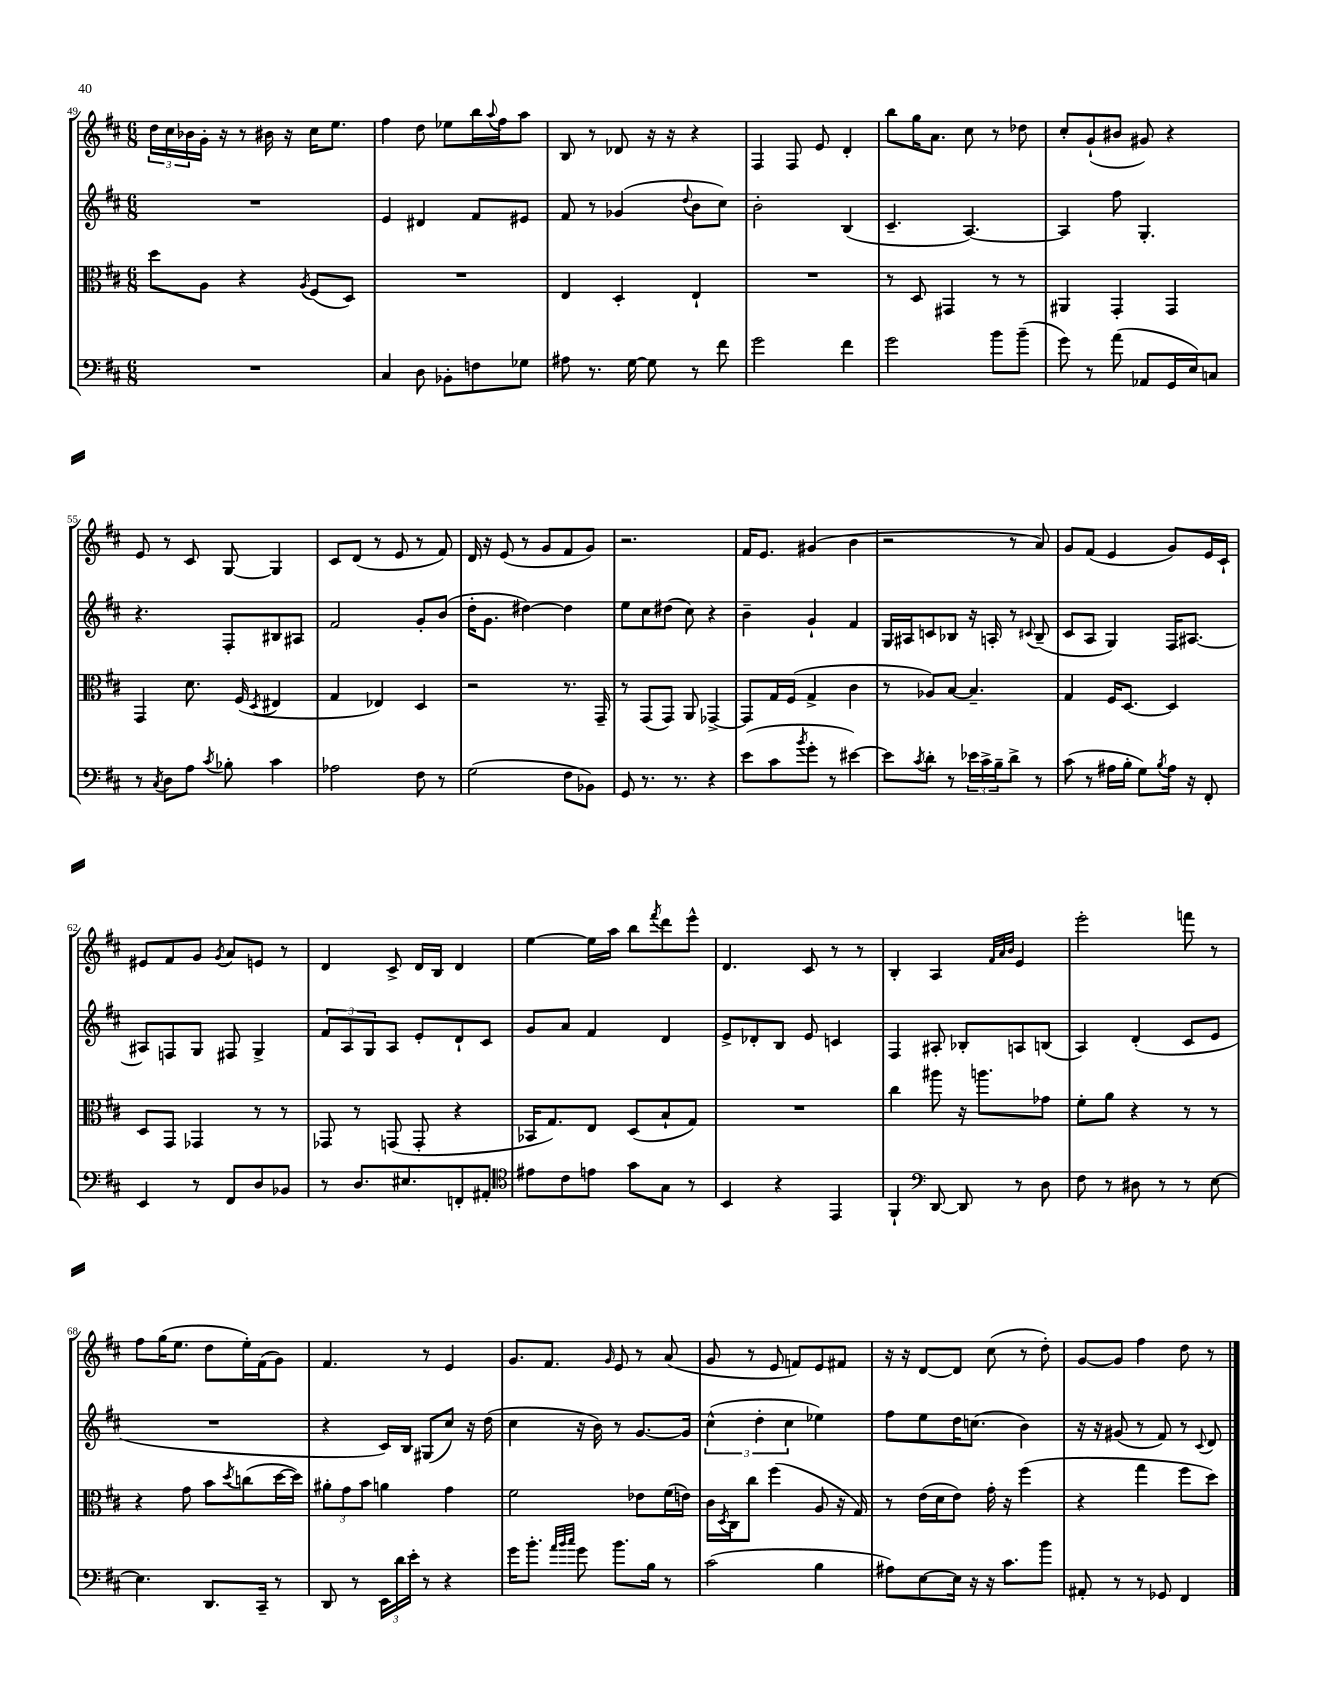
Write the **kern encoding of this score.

**kern	**kern	**kern	**kern
*staff4	*staff3	*staff2	*staff1
*clefF4	*clefC3	*clefG2	*clefG2
*k[f#c#]	*k[f#c#]	*k[f#c#]	*k[f#c#]
*M6/8	*M6/8	*M6/8	*M6/8
2.r	8dd	2.r	24dd
.	.	.	24cc#
.	.	.	24b-
.	8A	.	16g'
.	.	.	16r
.	4r	.	8r
.	.	.	16b#
.	.	.	16r
.	8qA	.	.
.	(8F#	.	16cc#
.	.	.	8.ee
.	8D)	.	.
=	=	=	=
4C#	2.r	4e	4ff#
8D	.	4d#	8dd
8BB-'	.	.	8ee-
8F	.	8f#	16bb
.	.	.	8qqaa
.	.	.	16ff#
8G-	.	8e#	8aa
=	=	=	=
8A#	4E	8f#	8B
8.r	.	8r	8r
.	4D'	(4g-	8d-
[16G	.	.	.
8G]	.	.	16r
.	.	.	16r
.	.	8qqdd	.
8r	4E`	8b	4r
8f#	.	8cc#)	.
=	=	=	=
2g	2.r	2b'	4F#
.	.	.	8F#
.	.	.	8e
4f#	.	(4B	4d'
=	=	=	=
2g	8r	4.c#~	8bb
.	8D	.	16gg
.	.	.	8.a
.	4GG#	.	.
.	.	[4.A)	8cc#
8b	8r	.	8r
(8b~	8r	.	8dd-
=	=	=	=
8g)	4AA#	4A]	8cc#'
8r	.	.	(8g`
(8a	4GG'	8ff#	8b#
8AA-	.	4.G'	8g#)
16GG	4GG	.	4r
16E)	.	.	.
8C	.	.	.
=	=	=	=
8r	4GG	4.r	8e
8qC#	.	.	.
8D	.	.	8r
8A	8.d	.	8c#
8qc#	.	.	.
8B-'	.	8F#'	[8G
.	(16F#	.	.
.	8qD	.	.
4c#	4E#	8B#	4G]
.	.	8A#	.
=	=	=	=
2A-	4G	2f#	8c#
.	.	.	(8d
.	4E-)	.	8r
.	.	.	8e
8F#	4D	8g'	8r
8r	.	(8b	8f#)
=	=	=	=
(2G	2r	16dd'	16d
.	.	8.g	16r
.	.	.	(8e
.	.	[4dd#)	8r
.	.	.	8g
8F#	8.r	4dd#]	8f#
8BB-)	.	.	8g)
.	16GG~	.	.
=	=	=	=
8GG	8r	8ee	2.r
8.r	(8GG	8cc#	.
.	8GG)	(8dd#	.
8.r	.	.	.
.	8AA	8cc#)	.
4r	[4GG-^	4r	.
=	=	=	=
(8e	8GG-]	4b~	16f#
.	.	.	8.e
8c#	16G	.	.
.	(16F#	.	.
8qb	.	.	.
8g'	4G^	4g`	(4g#
8r	.	.	.
[4e#)	4c#	4f#	4b
=	=	=	=
8e#]	8r	16G	2r
.	.	16A#	.
8qc#	.	.	.
8d'	8A-)	8c	.
8r	[8B	8B-	.
24e-	4.B~]	16r	.
24c#^	.	.	.
.	.	16A'	.
24B~	.	.	.
8d^	.	8r	8r
.	.	8qqc#	.
8r	.	(8B-~	8a)
=	=	=	=
(8c#	4G	8c#	8g
8r	.	8A	(8f#
16A#	16F#	4G)	4e
16B'	[8.D	.	.
8G)	.	.	.
8qB	.	.	.
16A#	4D]	16F#	8g)
16r	.	[8.A#	.
8FF#'	.	.	16e
.	.	.	16c#`
=	=	=	=
4EE	8D	8A#]	8e#
.	8GG	8F	8f#
8r	4GG-	8G	8g
.	.	.	8qg
8FF#	.	8F#	8a
8D	8r	4G^	8e
8BB-	8r	.	8r
=	=	=	=
8r	8GG-	12f#	4d
.	.	12A	.
8.D	8r	.	.
.	.	12G	.
.	(8GG	8A	8c#^
8.E#	.	.	.
.	8GG'	8e'	16d
.	.	.	16B
8FF'	4r	8d`	4d
8AA#'	.	8c#	.
=	=	=	=
*clefC4	*	*	*
8e#	16BB-	8g	[4ee
.	8.G)	.	.
8c#	.	8a	.
8e	8E	4f#	16ee]
.	.	.	16aa
8g	(8D	.	8bb
.	.	.	8qfff#
8G	8B`	4d	8ddd
8r	8G)	.	8eee^^
=	=	=	=
4BB	2.r	8e^	4.d
.	.	8d-'	.
4r	.	8B	.
.	.	8e	8c#
4EE	.	4c	8r
.	.	.	8r
=	=	=	=
4FF#`	4cc#	4F#	4B'
*clefF4	*	*	*
[8DD	8aa#	8A#'	4A
8DD]	16r	8B-'	.
.	8.aa	.	.
.	.	.	32qqf#
.	.	.	32qqa
.	.	.	32qqb
8r	.	8A	4e
8D	8g-	(8B	.
=	=	=	=
8F#	8f#'	4A)	2eee'
8r	8a	.	.
8D#	4r	(4d'	.
8r	.	.	.
8r	8r	8c#	8fff
[8E	8r	8e	8r
=	=	=	=
4.E]	4r	2.r	8ff#
.	.	.	(16gg
.	.	.	8.ee
.	8g	.	.
8.DD	8b	.	8dd
.	8qdd	.	.
.	(8cc	.	16ee')
16CC#~	.	.	(16f#
8r	[16dd	.	8g)
.	16dd])	.	.
=	=	=	=
8DD	12a#'	4r	4.f#
.	12g	.	.
8r	.	.	.
.	12b	.	.
24EE	4a	16c#)	.
24d	.	.	.
.	.	16B	.
24e'	.	.	.
8r	.	(8G#	8r
4r	4g	8cc#)	4e
.	.	16r	.
.	.	(16dd	.
=	=	=	=
16g	2f#	4cc#	8.g
8.b'	.	.	.
.	.	.	8.f#
32qqa	.	.	.
32qqb	.	.	.
32qqcc#	.	.	.
8g	.	16r	.
.	.	16b)	.
.	.	.	16qqg
8.b	.	8r	8e
.	8e-	[8.g	8r
16B	.	.	.
8r	(16f#	.	(8a
.	16e)	16g]	.
=	=	=	=
(2c#	16c#	(6cc#^^	8g
.	8qD	.	.
.	16C#	.	.
.	8cc#	.	8r
.	.	6dd'	.
.	(4ff#	.	8e
.	.	6cc#	.
.	.	.	8f)
4B	8A	4ee-)	8e
.	16r	.	8f#
.	16G)	.	.
=	=	=	=
8A#)	8r	8ff#	16r
.	.	.	16r
[8E	(16e	8ee	[8d
.	16d	.	.
16E]	8e)	16dd	8d]
16r	.	(8.cc	.
16r	16g'	.	(8cc#
8.c#	16r	.	.
.	(4ff#	4b)	8r
8b	.	.	8dd')
=	=	=	=
8AA#'	4r	16r	[8g
.	.	16r	.
8r	.	(8g#	8g]
8r	4gg	8r	4ff#
8GG-	.	8f#)	.
4FF#	8ff#	8r	8dd
.	.	8qqc#	.
.	8dd)	8d	8r
==	==	==	==
*-	*-	*-	*-
